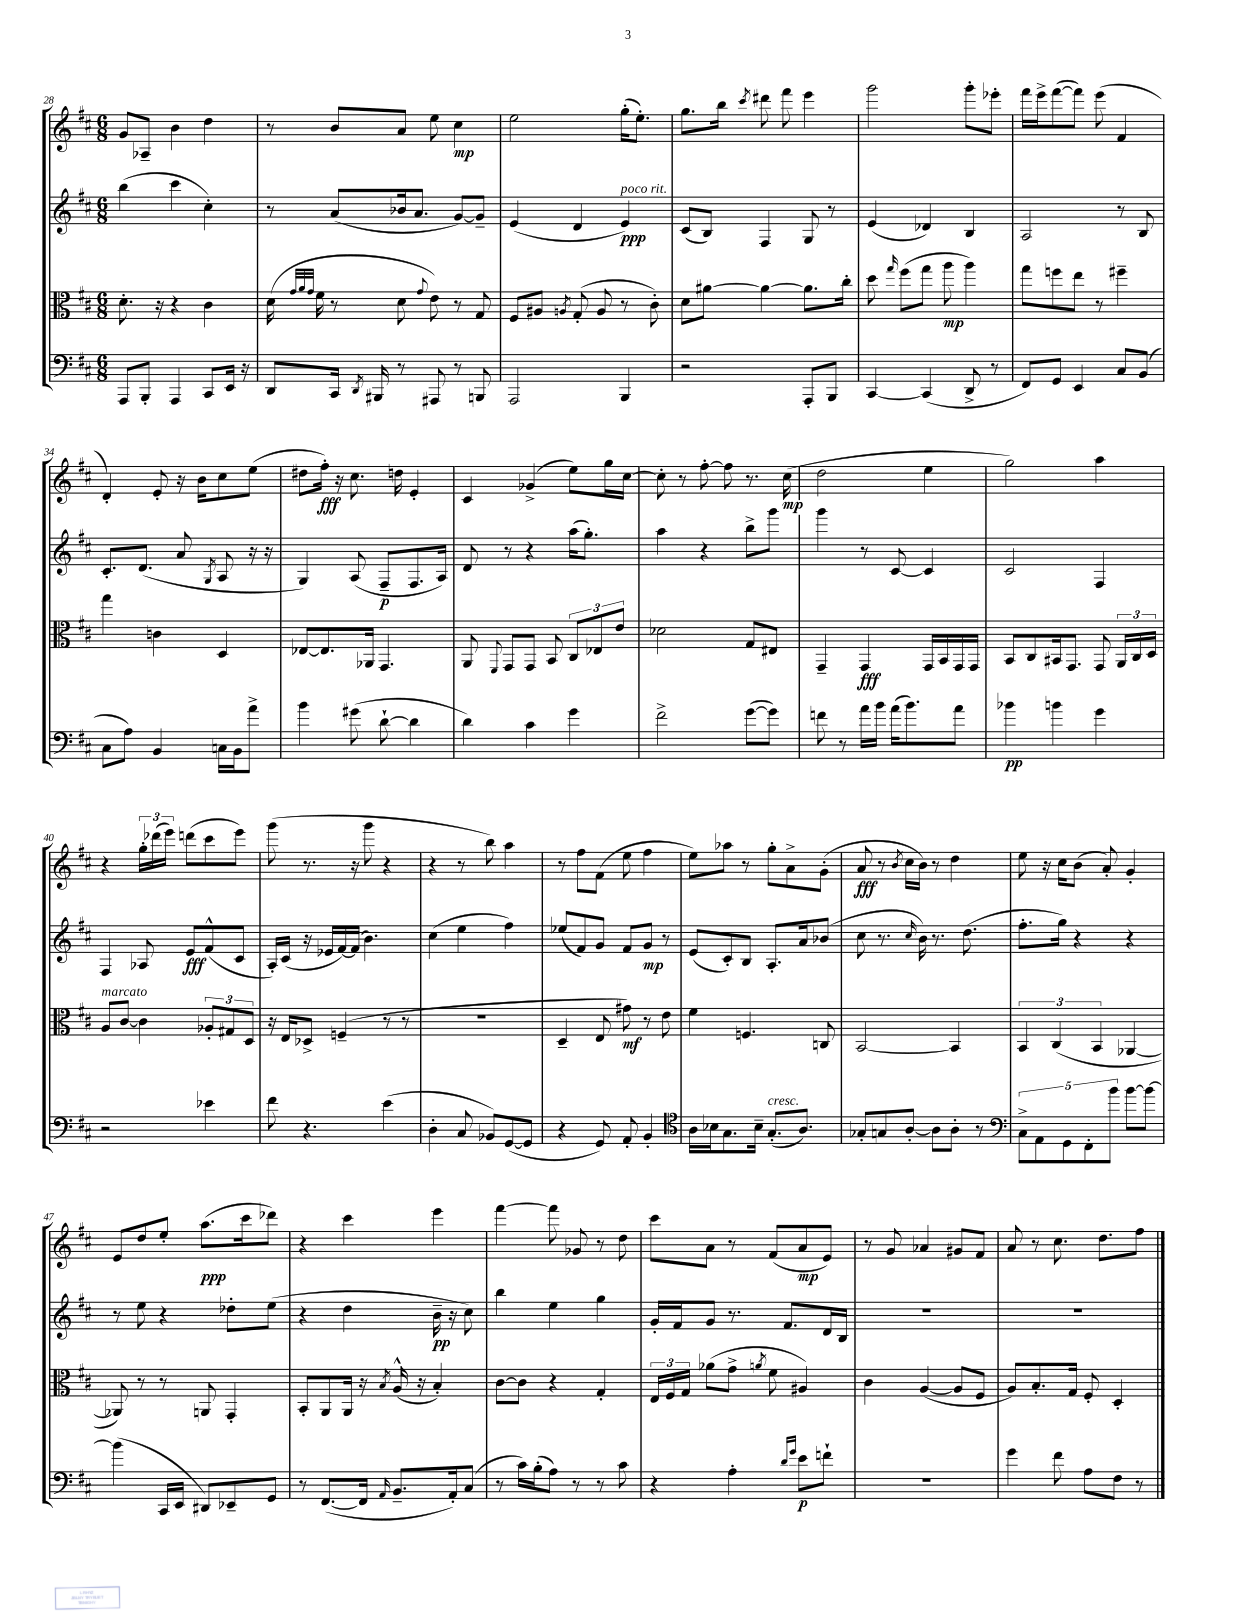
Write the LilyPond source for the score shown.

<<
\new StaffGroup <<
\new Staff = "s0" {
    \clef treble \key d \major \numericTimeSignature \time 6/8
    \autoBeamOff g'8[ aes8]-- b'4 d''4 |
    r8 b'8[ a'8] e''8 cis''4\mp |
    e''2 g''16[-.( e''8.]-.) |
    g''8.[ b''16] \acciaccatura { cis'''8 } dis'''8 fis'''8 e'''4 |
    g'''2 g'''8[-. ees'''8]-. |
    fis'''16[ e'''16-> fis'''8~( fis'''8]) e'''8( fis'4 |
    d'4-.) e'8-. r16 b'16[ cis''8 e''8]( |
    dis''8[ fis''16]-.\fff) r16 cis''8. d''16 e'4-. |
    cis'4 ges'4->( e''8[) g''16 cis''16]~ |
    cis''8-. r8 fis''8~-. fis''8 r8. cis''16\mp( |
    d''2 e''4 |
    g''2) a''4 |
    r4 \tuplet 3/2 { g''16[-. des'''16( e'''16]) } d'''8[( cis'''8 e'''8]) |
    g'''8( r8. r16 g'''8 r4 |
    r4 r8 b''8) a''4 |
    r8 fis''8[ fis'8]( e''8 fis''4 |
    e''8[) aes''8] r8 g''8[-. a'8-> g'8]-.( |
    a'8\fff r8 \acciaccatura { b'8 } cis''16[ b'16]) r8 d''4 |
    e''8 r16 cis''16[ b'8]( a'8-.) g'4-. |
    e'8[ d''8 e''8]-. a''8.[\ppp( cis'''16 des'''8]) |
    r4 cis'''4 e'''4 |
    fis'''4~ fis'''8 ges'8 r8 d''8 |
    cis'''8[ a'8] r8 fis'8[( a'8\mp e'8]) |
    r8 g'8 aes'4 gis'8[ fis'8] |
    a'8 r8 cis''8. d''8.[ fis''8] \bar "|." |
}
\new Staff = "s1" {
    \clef treble \key d \major \numericTimeSignature \time 6/8
    \autoBeamOff b''4( cis'''4 cis''4-.) |
    r8 a'8[( bes'16 a'8.] g'8[~) g'8]-- |
    e'4( d'4 e'4\ppp^\markup { \italic "poco rit." }) |
    cis'8[( b8]) fis4 g8 r8 |
    e'4( des'4) b4 |
    a2 r8 b8 |
    cis'8.[-. d'8.]( a'8 \acciaccatura { g8 } a8 r16 r16 |
    g4) a8( fis8[--\p fis8. a16]) |
    d'8 r8 r4 a''16[( g''8.]-.) |
    a''4 r4 b''8[-> g'''8] |
    g'''4 r8 cis'8~ cis'4 |
    cis'2 fis4 |
    fis4 aes8 e'8[\fff fis'8-^( cis'8] |
    a16[-.) cis'16]( r16 ees'16[ fis'16~) fis'16]( b'4.) |
    cis''4( e''4 fis''4) |
    ees''8[( fis'8) g'8] fis'8[ g'8]\mp r8 |
    e'8[( cis'8-.) b8] a8.[-. a'16 bes'8]( |
    cis''8 r8. \grace { cis''16 } b'16) r8. d''8.( |
    fis''8.[-. g''16]) r4 r4 |
    r8 e''8 r4 des''8[-. e''8]( |
    r4 d''4 b'16--\pp r16 cis''8) |
    b''4 e''4 g''4 |
    g'16[-. fis'16 g'8] r8. fis'8.[ d'16 b16] |
    R2. |
    R2. \bar "|." |
}
\new Staff = "s2" {
    \clef alto \key d \major \numericTimeSignature \time 6/8
    \autoBeamOff d'8.-. r16 r4 cis'4 |
    d'16( \grace { g'32[ a'32 g'32] } fis'16 r8 d'8 \appoggiatura { g'8 } e'8) r8 g8 |
    fis8[ ais8] \acciaccatura { a8 } g8-.( a8 r8 cis'8-.) |
    d'8[ ais'8]~ ais'4~ ais'8.[ cis''16]-. |
    d''8 \grace { g''16 } fis''8[( g''8] a''8\mp a''4) |
    g''8[ f''8 e''8] r8 fis''4-- |
    g''4 c'4 d4 |
    ees8[~ ees8. aes,16] g,4. |
    a,8 \appoggiatura { fis,8 } g,8[ g,8] b,8 \tuplet 3/2 { cis8[ ees8 e'8] } |
    des'2 g8[ eis8] |
    g,4-- g,4\fff g,16[ b,16 g,16 g,16] |
    b,8[ cis8 bis,16 g,8.] g,8 \tuplet 3/2 { a,16[ cis16 d16] } |
    a8[^\markup { \italic "marcato" } cis'8]~ cis'4 \tuplet 3/2 { aes8[-. gis8 d8] } |
    r16 e16[ des8]-> f4--( r8 r8 |
    R2. |
    d4-- e8 gis'8\mf) r8 e'8 |
    fis'4 f4. c8 |
    b,2~ b,4 |
    \tuplet 3/2 { b,4 cis4( b,4 } aes,4~ |
    aes,8) r8 r8 a,8 g,4-. |
    b,8[-. a,8 a,16] r16 \acciaccatura { b8 } a16-^( r16 b4-.) |
    cis'8[~ cis'8] r4 g4-. |
    \tuplet 3/2 { e16[ fis16 g16] } aes'8[( g'8]-> \acciaccatura { a'8 } fis'8 ais4) |
    cis'4 a4~( a8[ fis8] |
    a8[) b8.-. g16] fis8-. d4-. \bar "|." |
}
\new Staff = "s3" {
    \clef bass \key d \major \numericTimeSignature \time 6/8
    \autoBeamOff a,,8[ b,,8]-. a,,4 cis,8[ e,16] r16 |
    d,8[ cis,16] \acciaccatura { d,8 } bis,,16 r8 ais,,8 r8 b,,8 |
    a,,2 b,,4 |
    r2 a,,8[-. b,,8] |
    cis,4~ cis,4( d,8-> r8 |
    fis,8[) g,8] e,4 cis8[ b,8]( |
    cis8[ a8]) b,4 c16[ b,16 a'8]-> |
    b'4 gis'8( d'8~-! d'4 |
    d'4) cis'4 g'4 |
    fis'2-> g'8[~( g'8]) |
    f'8 r8 a'16[ b'16] a'16[( b'8.) a'8] |
    bes'4\pp b'4 g'4 |
    r2 ees'4 |
    fis'8 r4. e'4( |
    d4-. cis8 bes,8[) g,8~( g,8] |
    r4 g,8) a,8-. b,4-. |
    \clef tenor a16[ bes16 g8. bes16]-- g8.[-.^\markup { \italic "cresc." }( a8.]) |
    ges8[-. g8 a8]~-. a8[ a8]-. r8 |
    \clef bass \tuplet 5/4 { cis8[-> a,8 g,8 fis,8-. b'8] } b'8[~ b'8]~ |
    b'4( cis,16[ e,16] dis,8[) ees,8-- g,8] |
    r8 fis,8.[~( fis,16] \grace { a,16 } b,8.[-- a,16-.) cis8]( |
    r8 cis'16[) b16-.( a8]) r8 r8 cis'8 |
    r4 a4-. \grace { d'16[ g'16] } e'8[\p f'8]-! |
    R2. |
    g'4 fis'8 a8[ fis8] r8 \bar "|." |
}
>>
>>
\layout { \context { \Score currentBarNumber = #28 } }
